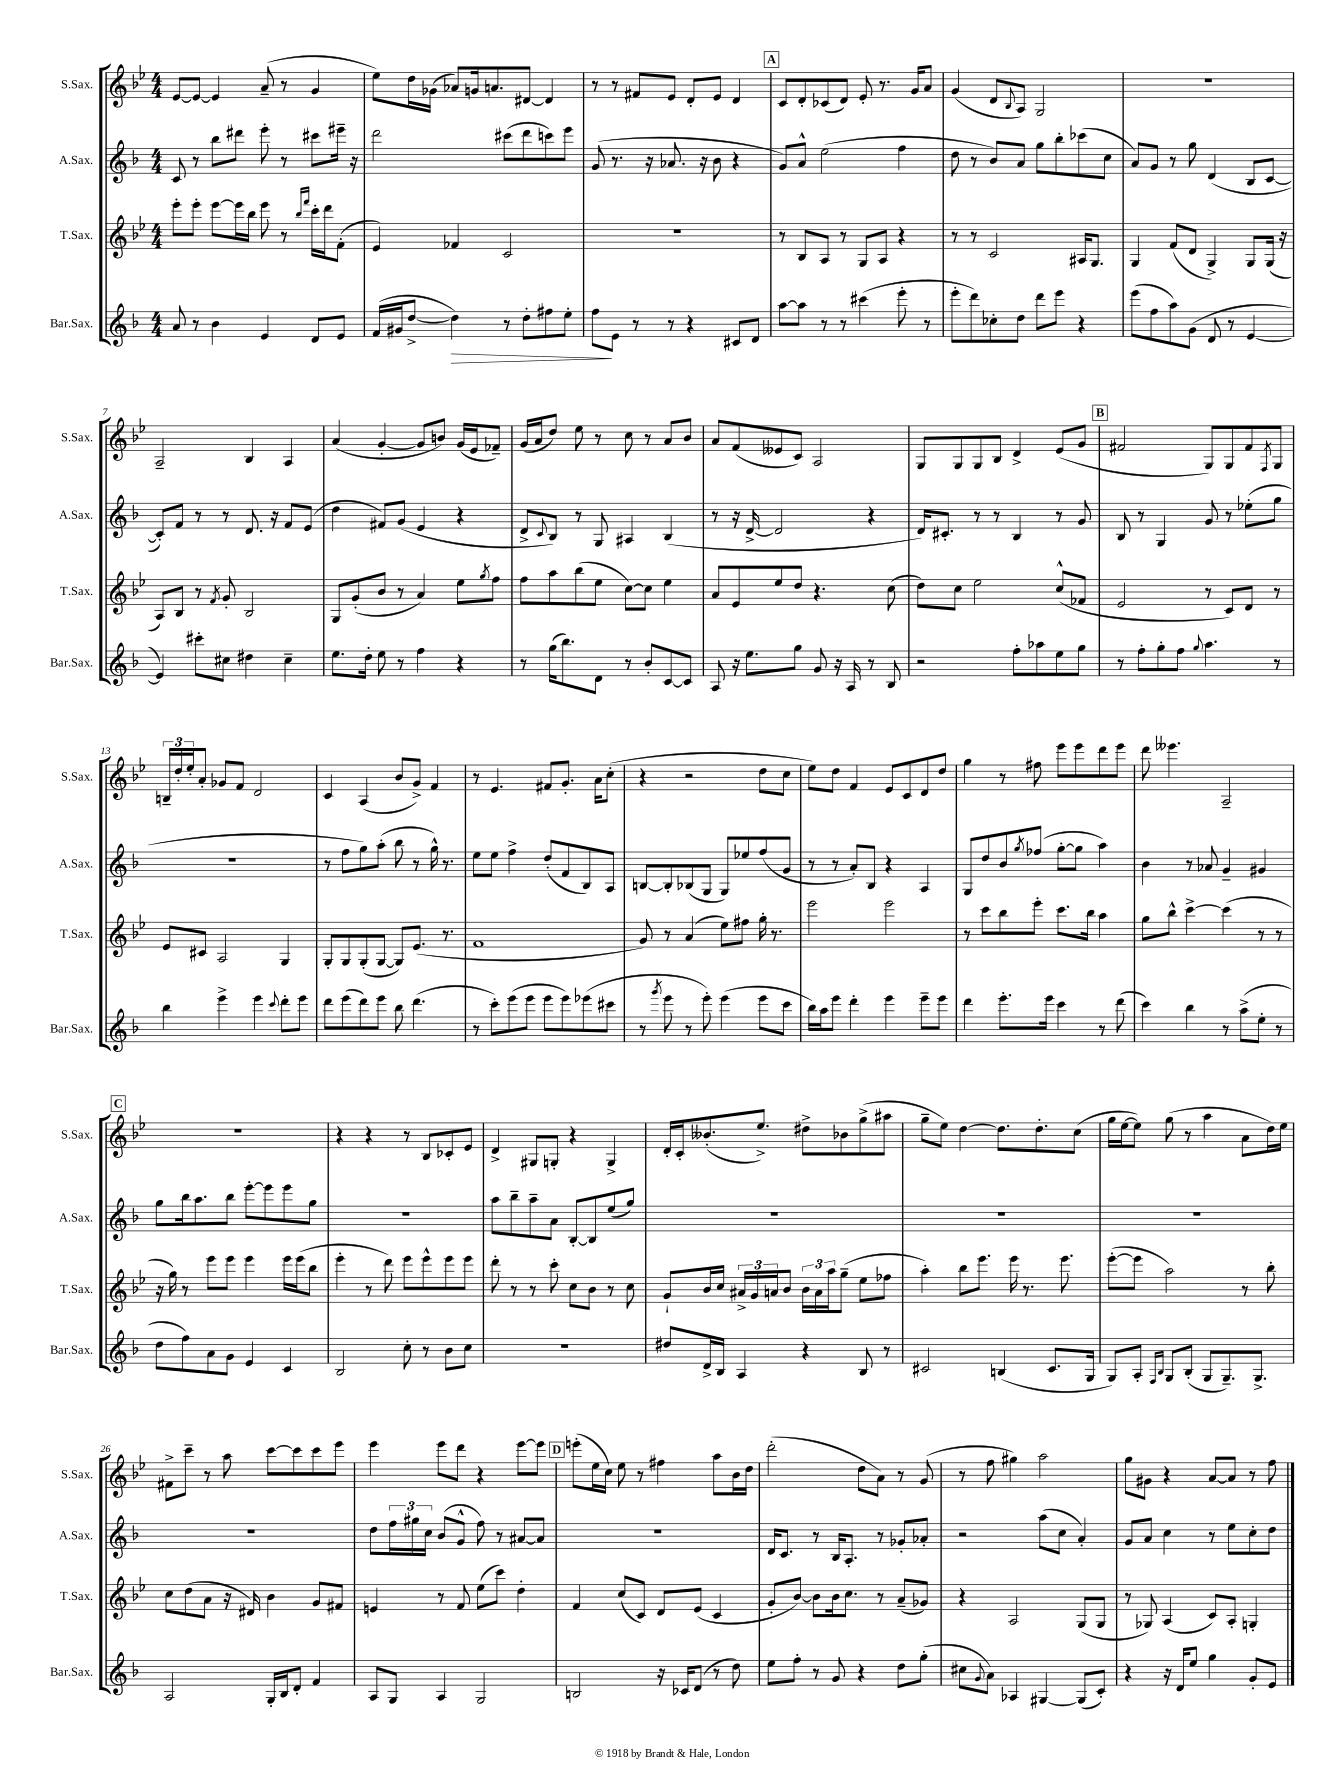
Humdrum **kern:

**kern	**kern	**kern	**kern
*staff4	*staff3	*staff2	*staff1
*clefG2	*clefG2	*clefG2	*clefG2
*k[b-]	*k[b-e-]	*k[b-]	*k[b-e-]
*M4/4	*M4/4	*M4/4	*M4/4
8a	8eee-'	8c	[8e-
8r	8eee-'	8r	8e-_
4b-	[8eee-	8bb-	4e-]
.	16eee-]	8ddd#	.
.	16bb-	.	.
4e	8eee-	8eee'	(8a~
.	8r	8r	8r
.	16qqbb-	.	.
.	16qqfff	.	.
8d	16ccc'	8ccc#	4g
.	16ddd	.	.
8e	(8f'	16eee#~	.
.	.	16r	.
=	=	=	=
(16f	4e-)	2ddd	8ee-)
16g#	.	.	.
[8dd^	.	.	16dd
.	.	.	(16g-
4dd])	4f-	.	8a-)
.	.	.	16g
.	.	.	8.a
8r	2c	(8ccc#	.
8dd'	.	8ddd	[8d#
8ff#	.	8ccc)	4d#]
8ee'	.	8eee	.
=	=	=	=
8ff	1r	(8g	8r
8e	.	8.r	8r
8r	.	.	8f#
.	.	16r	.
8r	.	8.a-	8e-
4r	.	.	8d'
.	.	16r	.
.	.	8b-	8e-
8c#	.	4r	4d
8d	.	.	.
=	=	=	=
[8aa	8r	8g)	8c
8aa]	8B-	8a^^	8d'
8r	8A	(2ee	(8c-
8r	8r	.	8d)
(4ccc#	8G	.	8e-'
.	8A	.	8.r
8eee'	4r	4ff	.
.	.	.	16g
8r	.	.	8a
=	=	=	=
8eee'	8r	8dd	(4g
8ddd)	8r	8r	.
8cc-'	2c	8b-)	8d
.	.	.	8qqB-
8dd	.	8a	8A)
8ddd	.	8gg	2G
8eee	.	8bb-'	.
4r	16A#	(8ccc-	.
.	8.G	.	.
.	.	8cc	.
=	=	=	=
(8eee	4G	8a)	1r
8ff	.	8g	.
8aa)	(8f	8r	.
(8g	8d	8gg	.
8d	4G^)	(4d	.
8r	.	.	.
[4e	8G	8B-	.
.	(16G	[8c	.
.	16r	.	.
=	=	=	=
4e])	8A)	8c'])	2A~
.	8B-	8f	.
8ccc#'	8r	8r	.
.	8qf	.	.
8cc#	8g'	8r	.
4dd#	2B-	8.d	4B-
.	.	16r	.
4cc#~	.	8f	4A
.	.	(8e	.
=	=	=	=
8.ee	8G	4dd	(4a
.	(8g'	.	.
16dd'	.	.	.
8ee	8b-	8f#)	[4g'
8r	8r	(8g	.
4ff	4a)	4e	8g]
.	.	.	8b)
4r	8ee-	4r	(16g
.	.	.	16e-
.	8qgg	.	.
.	8ff	.	8f-~)
=	=	=	=
8r	8ff	8d^	(16g
.	.	.	16a
.	.	8qqc	.
(16gg	8aa	8B-)	8dd)
8.bb-)	.	.	.
.	(8bb-	8r	8ee-
8d	8ee-	8G	8r
8r	[8cc)	4A#	8cc
8b-'	8cc]	.	8r
[8c	4ee-	(4B-	8a
8c]	.	.	8b-
=	=	=	=
8A	8a	8r	8a
16r	8e-	16r	(8f
8.ee	.	[16d^	.
.	8ee-	2d]	8e--
8gg	8dd	.	8c)
8g	4.r	.	2A
16r	.	.	.
16A	.	.	.
8r	.	4r	.
8B-	(8cc	.	.
=	=	=	=
2r	8dd)	16d)	8G
.	.	8.c#'	.
.	8cc	.	8G
.	2ee-	8r	8G
.	.	8r	8B-
8ff'	.	4B-	4d^
8aa-	.	.	.
8ee	(8cc^^	8r	(8e-
8gg	8f-	8g	8g
=	=	=	=
8r	2e-	8B-	2f#
8ff'	.	8r	.
8gg'	.	4G	.
8ff	.	.	.
8qqgg	.	.	.
4.aa	8r	8g	8G)
.	8c)	8r	8G
.	8d	(8ee-'	8f#
.	.	.	8qF
8r	8r	8gg	8G
=	=	=	=
4bb-	8e-	1r	24B~
.	.	.	24dd'
.	.	.	24ee-'
.	8c#	.	8a'
4eee^	2A	.	8g-
.	.	.	8f
4eee	.	.	2d
8qqccc	.	.	.
8ddd'	4G	.	.
8eee	.	.	.
=	=	=	=
8ddd	8G'	8r	4c
(8eee	8G	8ff	.
8ddd)	(8G'	8gg)	(4A
8eee	[8G	(8aa'	.
8bb-	8G])	8bb-	8b-
(4.ddd	(8.e-	8r	8g^)
.	.	16gg^^)	4f
.	8.r	8.r	.
=	=	=	=
8r	1f	8ee	8r
8ccc')	.	8ee	4.e-
(8eee	.	4ff^	.
8eee	.	.	.
8eee	.	(8dd'	8f#
8eee)	.	8f	8.g'
(8eee-	.	8B-)	.
.	.	.	16a
8ccc#	.	8A	(8cc'
=	=	=	=
8r	8g)	[8B	4r
8qggg	.	.	.
8eee	8r	8B']	.
8r	(4a	(8B-	2r
8eee')	.	8G	.
(4eee	8ee-)	8G)	.
.	8ff#	8ee-	.
8eee	16gg'	(8ff	8dd
.	8.r	.	.
8ccc	.	8g	8cc
=	=	=	=
16bb-)	2eee-	8r	8ee-)
16aa	.	.	.
8eee	.	8r	8dd
4ddd'	.	8a')	4f
.	.	8B-	.
4eee	2eee-	4r	8e-
.	.	.	8c
8eee~	.	4A	8d
8eee	.	.	8dd
=	=	=	=
4ddd	8r	8G	4gg
.	8ccc	8dd	.
8.eee'	8bb-	8b-	8r
.	.	8qgg	.
.	8eee-'	(8ff-	8ff#
16eee	.	.	.
4ccc	8.ccc	[8gg'	8eee-
.	.	8gg]	8eee-
.	16bb-	.	.
8r	4aa	4aa)	8ddd
(8ddd	.	.	8eee-
=	=	=	=
4ccc)	8gg	4b-	8ddd
.	8bb-^^	.	4.eee--
4bb-	[4ccc^	8r	.
.	.	8a-	.
8r	(4ccc]	4g~	2A~
(8aa^	.	.	.
8ee'	8r	4g#	.
8r	8r	.	.
=	=	=	=
8dd	16r	8gg	1r
.	16gg)	.	.
8ff)	8r	16bb-	.
.	.	8.aa	.
8a	8eee-	.	.
8g	8eee-	8bb-	.
4e	4eee-	[8eee'	.
.	.	8eee]	.
4c	16eee-	8eee	.
.	(16eee-	.	.
.	8bb-	8gg	.
=	=	=	=
2B-	4eee-'	1r	4r
.	8r	.	4r
.	8ddd)	.	.
8cc'	8eee-	.	8r
8r	8eee-^^	.	8B-
8b-	8eee-	.	8c-'
8cc	8eee-	.	8e-
=	=	=	=
1r	8ddd'	8aa	4d^
.	8r	8bb-~	.
.	8r	8aa~	8G#
.	8ccc'	8a	8G'
.	8cc	[8B-'	4r
.	8b-	8B-]	.
.	8r	(8ee	4G^
.	8cc	8gg)	.
=	=	=	=
8dd#	8g`	1r	16d'
.	.	.	16c'
16d^	16b-	.	(8.b--'
16B-	16cc	.	.
4A	24a#^	.	.
.	24g	.	.
.	.	.	8.ee-^)
.	24a	.	.
.	8b-	.	.
4r	24b-	.	8dd#^
.	24a	.	.
.	24aa	.	.
.	(8gg~	.	8b-
8B-	8ee-	.	(8gg^
8r	8ff-	.	8aa#
=	=	=	=
2c#	4aa')	1r	8gg~
.	.	.	8ee-)
.	8bb-	.	[4dd
.	8.eee-	.	.
(4B	.	.	8.dd]
.	16eee-	.	.
.	8.r	.	.
.	.	.	8.dd'
8.c#	.	.	.
.	8.eee-	.	.
.	.	.	(8cc
16G	.	.	.
=	=	=	=
8G)	([8eee-'	1r	16gg
.	.	.	[16ee-
8A'	8eee-]	.	8ee-])
16qqF	.	.	.
16qqB-	.	.	.
8G	2aa)	.	(8gg
(8B-'	.	.	8r
8G	.	.	4aa
8.G~)	.	.	.
.	8r	.	8a
8.G^	.	.	.
.	8bb-'	.	16dd)
.	.	.	16ee-
=	=	=	=
2A	8cc	1r	8f#^
.	(8dd	.	8ccc~
.	8a	.	8r
.	16r	.	8aa
.	16d#)	.	.
16G'	4b-	.	[8ccc
16B-	.	.	.
8d'	.	.	8ccc]
4f	8g	.	8ccc
.	8f#	.	8eee-
=	=	=	=
8A	4e	8dd	4eee-
8G	.	24ff	.
.	.	24gg#	.
.	.	24cc	.
4A	8r	(8b-	8eee-
.	8f	8g^^	8ddd
2G	(8ee-	8ff)	4r
.	8ccc)	8r	.
.	4dd'	[8a#	[8eee-
.	.	8a#]	8eee-]
=	=	=	=
2B	4f	1r	(8eee'
.	.	.	16ee-
.	.	.	16cc)
.	(8cc	.	8ee-
.	8c)	.	8r
16r	8d	.	4ff#
16c-	.	.	.
(8d	(8e-	.	.
8r	4c	.	8aa
8dd)	.	.	16b-
.	.	.	16dd
=	=	=	=
8ee	8g'	16d	(2ddd'
.	.	8.c	.
8ff'	[8b-)	.	.
8r	8b-]	8r	.
8g	16b-	16B-	.
.	8.cc	8.A'	.
4r	.	.	8dd
.	8r	8r	8a)
8dd	(8a~	8g-'	8r
(8gg'	8g-)	8a-'	(8g
=	=	=	=
8cc#	4r	2r	8r
8qqg	.	.	.
8a)	.	.	8ff
4A-	2A	.	4gg#)
[4G#	.	(8aa	2aa
.	.	8cc	.
(8G#]	(8G	4a')	.
8c')	8G	.	.
=	=	=	=
4r	8r	8g	8gg
.	8G-)	8a	8g#
16r	(4A	4cc	4r
16d	.	.	.
8ee	.	.	.
4gg	8c)	8r	[8a
.	8A'	8ee	8a]
8g'	4G'	8cc'	8r
8e	.	8dd	8ff
==	==	==	==
*-	*-	*-	*-
